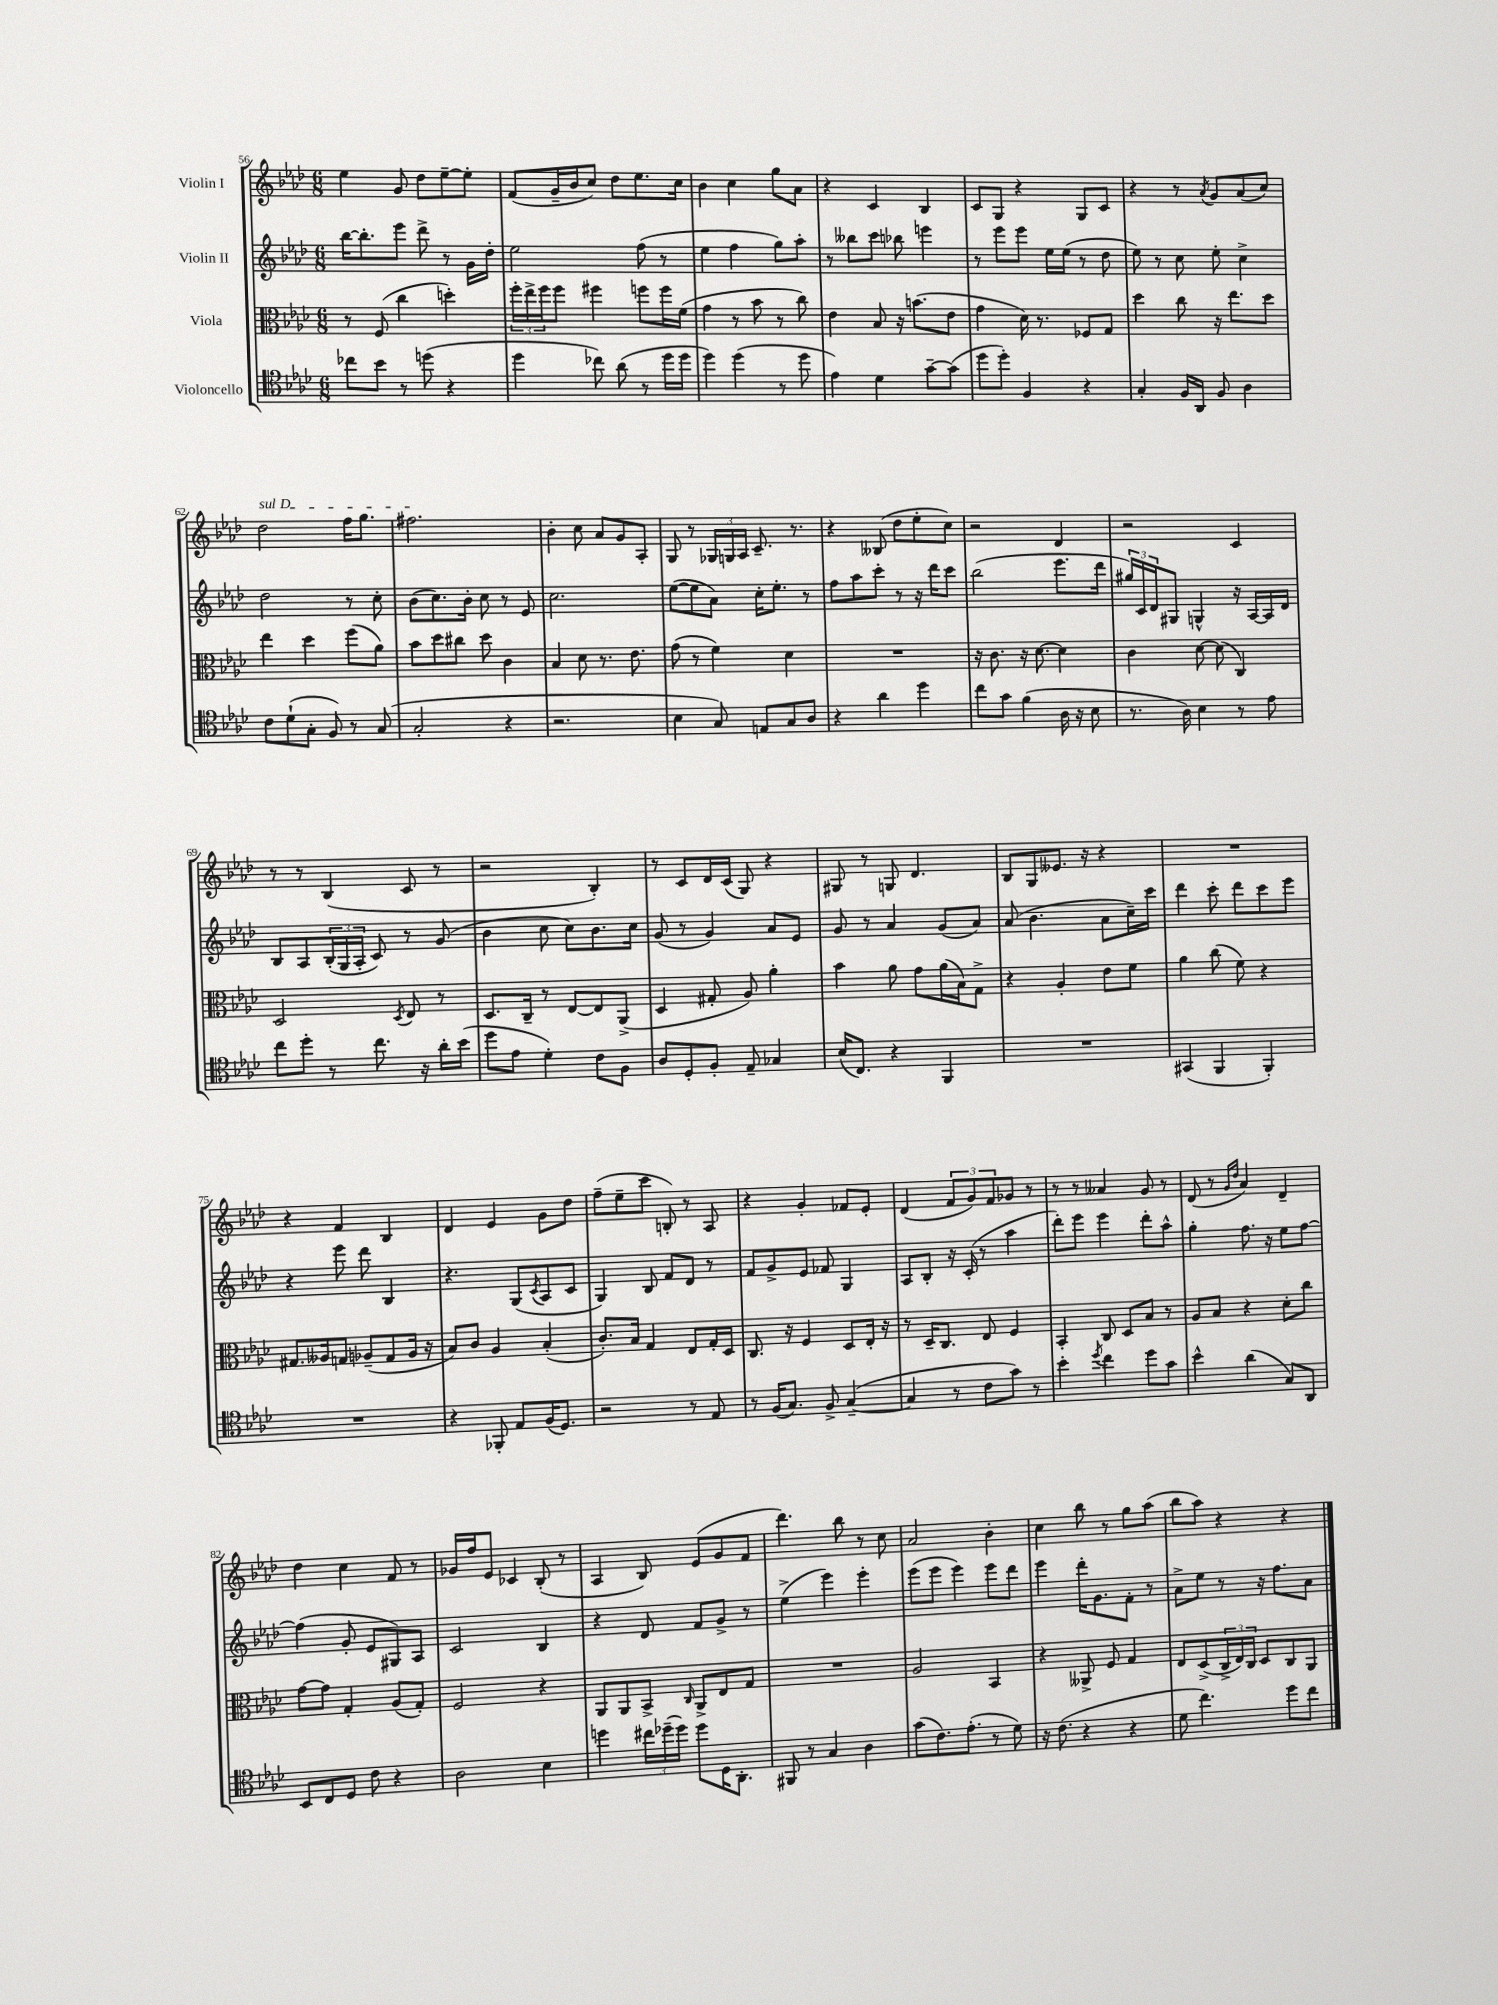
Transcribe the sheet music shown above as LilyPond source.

<<
\new StaffGroup <<
\new Staff = "s0" \with { instrumentName = "Violin I" } {
    \clef treble \key aes \major \numericTimeSignature \time 6/8
    ees''4 g'8 des''8 ees''8~-- ees''8-. |
    f'8( g'16-- bes'16 c''8) des''8 ees''8. c''16 |
    bes'4 c''4 g''8 aes'8 |
    r4 c'4 bes4 |
    c'8 g8 r4 g8 c'8 |
    r4 r8 \acciaccatura { aes'8 } g'8 aes'8( c''8) |
    \once \override TextSpanner.bound-details.left.text = \markup { \italic "sul D" } des''2\startTextSpan f''16 g''8. |
    fis''2.\stopTextSpan |
    bes'4-. c''8 aes'8 g'8 aes8-. |
    g8 r8 \tuplet 3/2 { ges16 g16 aes16 } c'8.-- r8. |
    r4 beses8( des''8 ees''8-. c''8) |
    r2 des'4 |
    r2 c'4 |
    r8 r8 bes4( c'8 r8 |
    r2 bes4-.) |
    r8 c'8 des'16 c'16( g8) r4 |
    gis8 r8 g8 des'4. |
    bes8 g8 eeses'8. r16 r4 |
    R2. |
    r4 f'4 bes4 |
    des'4 ees'4 g'8 des''8 |
    f''8--( ees''8-- c'''8 b8-.) r8 aes8 |
    r4 g'4-. fes'8 ees'8-. |
    des'4( \tuplet 3/2 { f'8 g'8) f'8 } ges'8 r8 |
    r8 r8 aeses'4 g'8 r8 |
    des'8( r8 \grace { g'16 des''16 } aes'4) des'4-- |
    des''4 c''4 f'8 r8 |
    ges'16 f''16 ees'8 ces'4 bes8-.( r8 |
    aes4 bes8) ees'8( g'8 f'8 |
    des'''4.) bes''8 r8 c''8 |
    aes'2 bes'4-. |
    c''4 bes''8 r8 g''8 aes''8( |
    bes''8 aes''8) r4 r4 \bar "|." |
}
\new Staff = "s1" \with { instrumentName = "Violin II" } {
    \clef treble \key aes \major \numericTimeSignature \time 6/8
    bes''16~ bes''8.-. ees'''8 des'''8-> r8 g'16 des''16-. |
    ees''2 f''8( r8 |
    ees''4 f''4 g''8) aes''8-. |
    r8 beses''8 c'''8 bes''8 e'''4 |
    r8 ees'''8 ees'''8 ees''16 ees''16( r8 des''8 |
    ees''8) r8 c''8 ees''8-. c''4-> |
    des''2 r8 c''8-. |
    bes'8( c''8.) bes'16-. c''8 r8 ees'8 |
    c''2. |
    ees''8~( ees''8 aes'8) c''16-. ees''8.-. r8 |
    f''8 aes''8 c'''8-. r8 r16 des'''16 c'''8 |
    bes''2( ees'''8. des'''16 |
    \tuplet 3/2 { gis''16) c'16 des'16 } gis8 g4-^ r16 aes16~ aes16 des'16 |
    bes8 aes8 \tuplet 3/2 { bes16-.( g16 aes16-. } c'8) r8 g'8( |
    bes'4 c''8 c''8) bes'8. c''16 |
    g'8( r8 g'4) aes'8 ees'8 |
    g'8 r8 aes'4 g'8( aes'8) |
    aes'8( bes'4. aes'8 c''16--) c'''16 |
    des'''4 c'''8-. des'''8 c'''8 ees'''8 |
    r4 ees'''8 des'''8 bes4 |
    r4. g8( \acciaccatura { c'8 } aes8 c'8 |
    g4) bes8 f'8 des'8 r8 |
    f'8 g'8-> ees'8 fes'8 g4 |
    aes8 bes8-. r16 c'16-.( r8 aes''4 |
    des'''8-.) ees'''8 ees'''4 des'''8-. aes''8-^ |
    g''4-. f''8. r16 ees''8 f''8~ |
    f''4( g'8-. ees'8 gis8) aes8 |
    c'2 bes4 |
    r4 des'8 f'8 g'8-> r8 |
    ees''4->( ees'''4) ees'''4-. |
    ees'''8( ees'''8 ees'''4) ees'''8 des'''8 |
    ees'''4 des'''16-. g'8. f'8-. r8 |
    aes'8-> ees''8 r8 r16 f''8. aes'8 \bar "|." |
}
\new Staff = "s2" \with { instrumentName = "Viola" } {
    \clef alto \key aes \major \numericTimeSignature \time 6/8
    r8 f8( c''4 d''4-.) |
    \tuplet 3/2 { f''16-. ees''16-> f''16 } f''8 fis''4 f''8 f''16 f'16( |
    g'4 r8 bes'8 r8 c''8) |
    ees'4 bes8 r16 b'8.( ees'8 |
    g'4 des'16) r8. fes8 g8 |
    des''4 c''8 r16 ees''8. des''8 |
    ees''4 des''4 f''8( aes'8) |
    bes'8 des''8 cis''8 des''8 c'4 |
    bes4 des'8 r8. ees'8. |
    g'8( r8 f'4) des'4 |
    R2. |
    r16 c'8. r16 des'8.~ des'4 |
    c'4 des'8~ des'8( c4) |
    des2 \acciaccatura { des8 } ees8 r8 |
    des8. c16-- r8 ees8~ ees8 aes,8->( |
    des4 gis8-. aes8) aes'4-. |
    bes'4 aes'8 g'8 aes'16( bes16) g8-> |
    r4 aes4-. ees'8 f'8 |
    aes'4 c''8( f'8) r4 |
    gis8. aeses16 g8 aes8--( g8 aes16 r16 |
    bes8) c'8 aes4 bes4-.( |
    c'8.-.) bes16 g4 ees8 g16-. des16 |
    c8. r16 f4 des8 ees16-. r16 |
    r8 des16-- c8. ees8 f4 |
    bes,4-. c8 des8 bes8 r8 |
    aes8 bes8 r4 des'8-. c''8 |
    g'8~ g'8 g4-. aes8( g8-.) |
    f2 r4 |
    aes,8 aes,8 bes,8-> \grace { c16 } aes,8-> ees8 g8 |
    R2. |
    aes2 bes,4 |
    r4 aeses,8-> f8 g4 |
    ees8 des8->( \tuplet 3/2 { c16-> ees16) c16 } des8 c8 aes,8 \bar "|." |
}
\new Staff = "s3" \with { instrumentName = "Violoncello" } {
    \clef tenor \key aes \major \numericTimeSignature \time 6/8
    ces''8 bes'8 r8 d''8( r4 |
    des''4 ces''8) aes'8( r8 des''16 des''16 |
    des''4) des''4( r8 des''8 |
    ees'4) des'4 g'8~-- g'8( |
    des''8 des''8-.) f4 r4 |
    g4-. f16 aes,16 f8 aes4 |
    c'8 des'8-!( g8-. f8) r8 g8( |
    g2-. r4 |
    r2. |
    bes4 g8) e8 g8 aes8 |
    r4 aes'4 des''4 |
    c''8 g'8 f'4( aes16 r16 bes8 |
    r8. aes16) bes4 r8 ees'8 |
    c''8 des''8-. r8 c''8. r16 aes'16-. bes'16( |
    des''8 ees'8 des'4-.) c'8 f8 |
    aes8 des8-. f8-. ees8-- ges4 |
    bes16( c8.) r4 f,4 |
    R2. |
    gis,4( f,4 f,4-.) |
    R2. |
    r4 fes,8-. ees8 f16( des8.) |
    r2 r8 ees8 |
    r8 f16( g8.) f8-> g4~--( |
    g4 r8 c'8 g'8) r8 |
    bes'4-. \acciaccatura { des''8 } c''4 des''8 g'8 |
    bes'4-^ aes'4( g8) aes,8 |
    bes,8 c8 des8 c'8 r4 |
    aes2 bes4 |
    d''4 \tuplet 3/2 { cis''16 des''16--( des''16) } des''8 des16 aes,8.-. |
    fis,8 r8 g4 aes4 |
    g'8( c'8.) ees'8.-.( r8 des'8) |
    r16 c'8.( r4 r4 |
    des'8 c''4.) des''8 c''8 \bar "|." |
}
>>
>>
\layout { \context { \Score currentBarNumber = #56 } }
